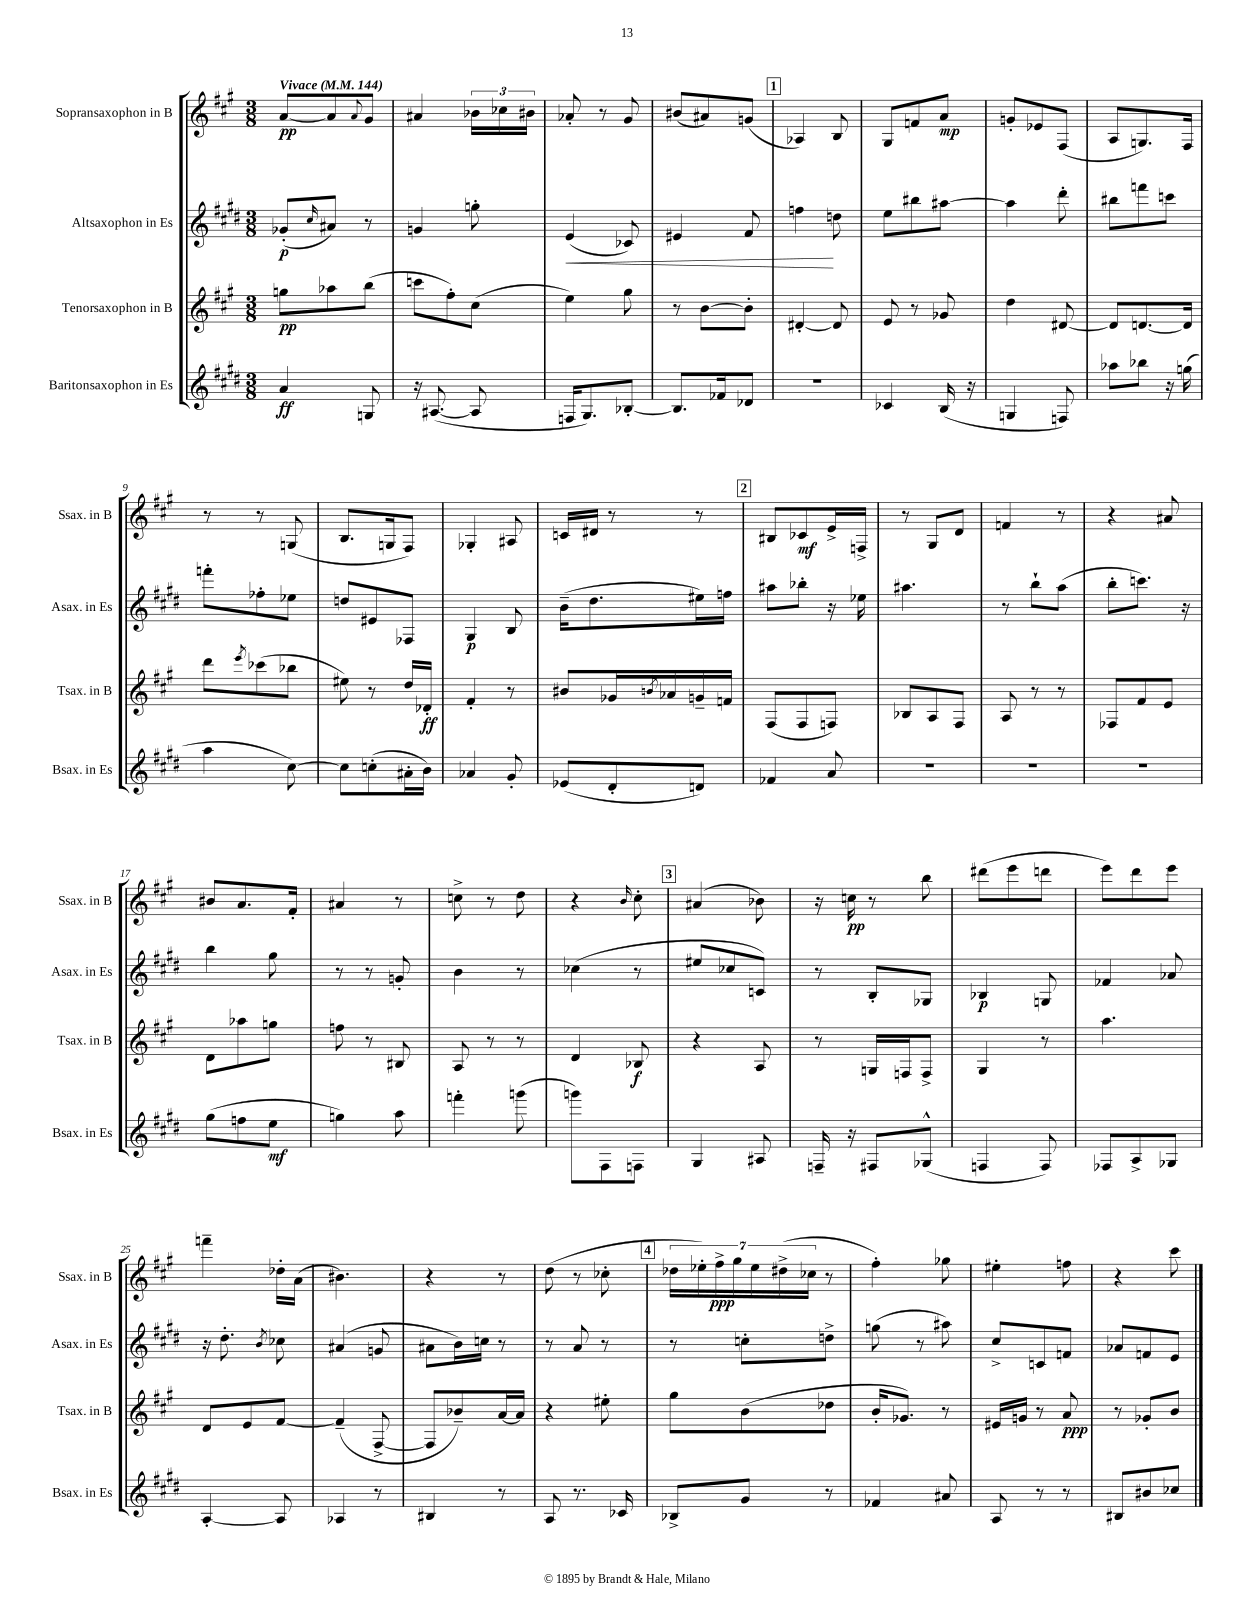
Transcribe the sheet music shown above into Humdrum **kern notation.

**kern	**kern	**kern	**kern
*staff4	*staff3	*staff2	*staff1
*clefG2	*clefG2	*clefG2	*clefG2
*k[f#c#g#d#]	*k[f#c#g#]	*k[f#c#g#d#]	*k[f#c#g#]
*M3/8	*M3/8	*M3/8	*M3/8
*MM144	*MM144	*MM144	*MM144
4a	8gg	(8g-'	[8a
.	.	16qqcc#	.
.	8aa-	8a#)	8a]
.	.	.	8qqa
8G	(8bb	8r	8g#
=	=	=	=
16r	8ccc	4g	4a#
([8.A#	.	.	.
.	8ff#')	.	.
8A#]	(8cc#	8gg'	24b-
.	.	.	24cc-
.	.	.	24b#
=	=	=	=
16F	4ee)	(4e	8a-'
8.G#)	.	.	.
.	.	.	8r
[8B-'	8gg#	8c-)	8g#
=	=	=	=
8.B-]	8r	4e#	(8b#
.	[8b	.	8a#)
16f-	.	.	.
8d-	8b']	8f#	(8g
=	=	=	=
4.r	[4d#'	4ff	4A-)
.	8d#]	8dd	8B
=	=	=	=
4c-	8e	8ee	8G#
.	8r	8bb#	8f
(16B	8g-	[8aa#	8a
16r	.	.	.
=	=	=	=
4G	4dd	4aa#]	8g'
.	.	.	8e-
8F)	[8d#	8ddd#'	(8F#
=	=	=	=
8aa-	8d#]	8bb#	8A
8bb-	[8.d	8fff	8.G)
16r	.	8ccc	.
(16gg	16d]	.	16F#
=	=	=	=
4aa	8ddd	8fff'	8r
.	8qeee	.	.
.	(8ccc-	8ff-'	8r
[8cc#)	8bb-	8ee-	(8G
=	=	=	=
8cc#]	8ee#)	8dd	8.B
(8cc'	8r	8e#	.
.	.	.	16G
16a#'	16dd	8F-	8F#)
16b)	16d-'	.	.
=	=	=	=
4a-	4f#'	4G#	4G-'
8g#'	8r	8B	8A#
=	=	=	=
(8e-	8b#	(16b~	16c
.	.	8.dd#	16d#
8d#'	16g-	.	8r
.	8qb	.	.
.	16a-	.	.
8d)	16g~	16ee#)	8r
.	16f	16ff	.
=	=	=	=
4f-	(8F#	8aa#	8B#
.	8F#	8bb-'	8c-
8a	8F)	16r	16e^
.	.	16ee-	16F^
=	=	=	=
4.r	8B-	4.aa#	8r
.	8A	.	8G#
.	8F#	.	8d
=	=	=	=
4.r	8A	8r	4f
.	8r	8bb`	.
.	8r	(8aa	8r
=	=	=	=
4.r	8F-	8bb'	4r
.	8f#	8.ccc)	.
.	8e	.	8a#
.	.	16r	.
=	=	=	=
(8gg#	8d	4bb	8b#
8ff	8aa-	.	8.a
8ee	8gg	8gg#	.
.	.	.	16f#'
=	=	=	=
4gg)	8ff	8r	4a#
.	8r	8r	.
8aa	8B#	8g'	8r
=	=	=	=
4fff'	8A	4b	8cc^
.	8r	.	8r
(8ggg	8r	8r	8dd
=	=	=	=
8ggg)	4d	(4cc-	4r
8F#	.	.	.
.	.	.	16qqb
8F	8B-	8r	8cc#'
=	=	=	=
4G#	4r	8ee#	(4a#
.	.	8cc-	.
8A#	8A	8c)	8b-)
=	=	=	=
16F~	8r	8r	16r
16r	.	.	16cc
8F#	16G	8B'	8r
.	16F	.	.
(8G-^^	8F^	8G-	8bb
=	=	=	=
4F	4G#	4B-	(8ddd#
.	.	.	8eee
8F)	8r	8G	8ddd
=	=	=	=
8F-	4.aa	4f-	8eee)
8A^	.	.	8ddd
8G-	.	8a-	8eee
=	=	=	=
[4A'	8d	16r	4fff~
.	.	8.dd#'	.
.	8e	.	.
.	.	8qb	.
8A]	[8f#	8cc-	16dd-'
.	.	.	(16a
=	=	=	=
4A-	(4f#~]	(4a#	4.b#)
8r	[8F#^	8g	.
=	=	=	=
4B#	8F#]	8a#	4r
.	8b-~)	16b)	.
.	.	16cc	.
8r	[16a	8r	8r
.	16a]	.	.
=	=	=	=
8A	4r	8r	(8dd
8.r	.	8a	8r
.	8ee#'	8r	8cc-'
16c-	.	.	.
=	=	=	=
8B-^	8gg#	8r	28dd-
.	.	.	28ee-')
.	.	.	28ff#^
.	.	.	28gg#
8g#	(8b	8cc'	.
.	.	.	28ee-
.	.	.	(28dd#^
.	.	.	28cc-
8r	8dd-	8dd^	8r
=	=	=	=
4f-	16b'	(8gg	4ff#')
.	8.g-)	.	.
.	.	8r	.
8a#	8r	8aa#)	8gg-
=	=	=	=
8A	16e#	8cc#^	4ee#'
.	16g	.	.
8r	8r	8c	.
8r	8a	8f	8ff
=	=	=	=
8B#	8r	8a-	4r
8b#	8g-'	8f	.
8cc-	8b	8e	8ccc#
==	==	==	==
*-	*-	*-	*-
